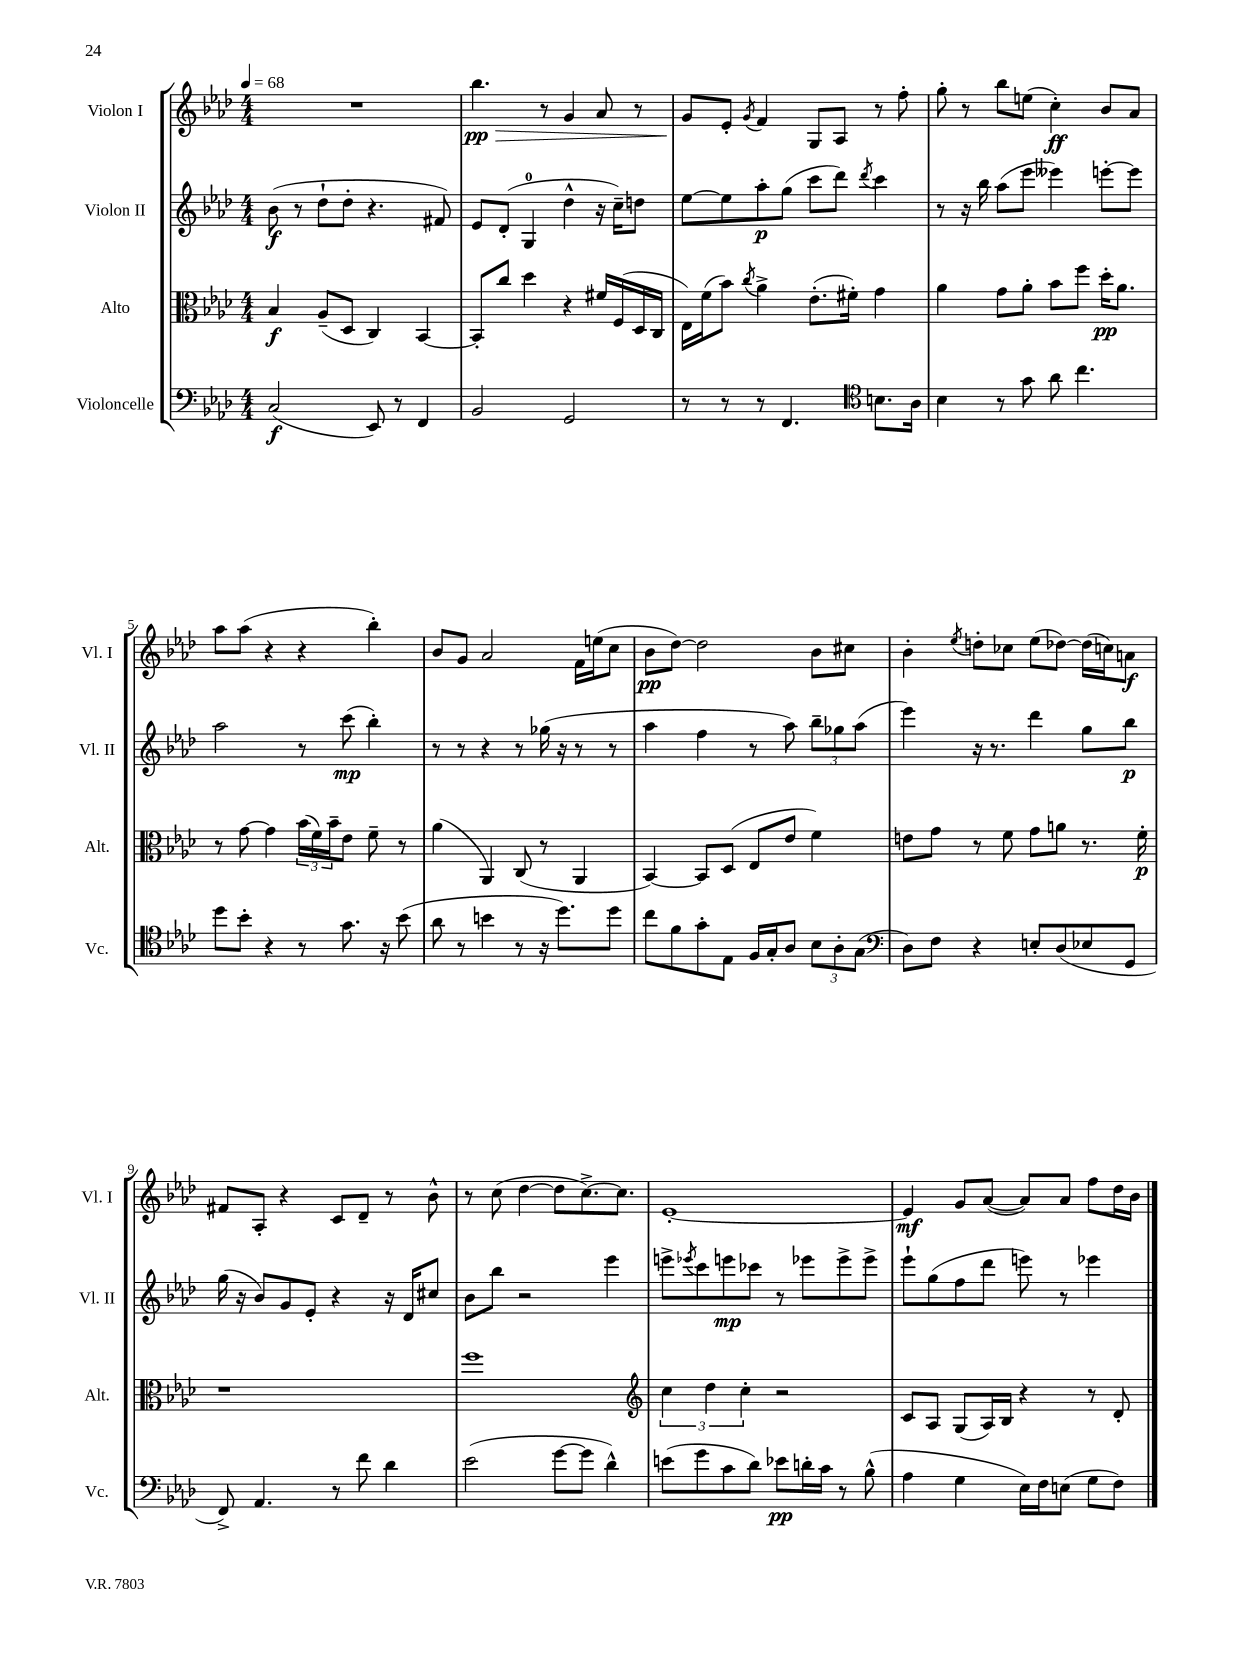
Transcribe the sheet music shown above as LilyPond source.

<<
\new StaffGroup <<
\new Staff = "s0" \with { instrumentName = "Violon I" shortInstrumentName = "Vl. I" } {
    \clef treble \key aes \major \numericTimeSignature \time 4/4 \tempo 4 = 68
    R1 |
    bes''4.\pp\> r8 g'4 aes'8 r8 |
    g'8\! ees'8-. \acciaccatura { g'8 } f'4 g8 aes8 r8 f''8-. |
    g''8-. r8 bes''8 e''8( c''4-.\ff) bes'8 aes'8 |
    aes''8 aes''8( r4 r4 bes''4-.) |
    bes'8 g'8 aes'2 f'16 e''16( c''8 |
    bes'8\pp des''8~) des''2 bes'8 cis''8 |
    bes'4-. \acciaccatura { ees''8 } d''8-. ces''8 ees''8( des''8~) des''16( c''16) a'8\f |
    fis'8 aes8-. r4 c'8 des'8-- r8 bes'8-^ |
    r8 c''8( des''4~ des''8 c''8.~->) c''8. |
    ees'1~-. |
    ees'4\mf g'8 aes'8~( aes'8) aes'8 f''8 des''16 bes'16 \bar "|." |
}
\new Staff = "s1" \with { instrumentName = "Violon II" shortInstrumentName = "Vl. II" } {
    \clef treble \key aes \major \numericTimeSignature \time 4/4
    bes'8\f( r8 des''8-! des''8-. r4. fis'8) |
    ees'8 des'8-.( g4-0 des''4-^ r16 c''16--) d''8 |
    ees''8~ ees''8 aes''8-.\p g''8( c'''8 des'''8) \acciaccatura { des'''8 } c'''4 |
    r8 r16 bes''16 aes''8( ees'''8 eeses'''4) e'''8~-. e'''8 |
    aes''2 r8 c'''8\mp( bes''4-.) |
    r8 r8 r4 r8 ges''16( r16 r8 r8 |
    aes''4 f''4 r8 aes''8) \tuplet 3/2 { bes''8-- ges''8 aes''8( } |
    ees'''4) r16 r8. des'''4 g''8 bes''8\p |
    g''16( r16 bes'8) g'8 ees'8-. r4 r16 des'16 cis''8 |
    bes'8 bes''8 r2 ees'''4 |
    e'''8-> \acciaccatura { ees'''8 } c'''8 e'''8\mp ces'''8 r8 ees'''8 ees'''8-> ees'''8-> |
    ees'''8-! g''8( f''8 des'''8 e'''8) r8 ees'''4 \bar "|." |
}
\new Staff = "s2" \with { instrumentName = "Alto" shortInstrumentName = "Alt." } {
    \clef alto \key aes \major \numericTimeSignature \time 4/4
    bes4\f aes8--( des8 c4) bes,4~ |
    bes,8-. c''8 des''4 r4 fis'16 f16( des16 c16 |
    ees16) f'16( bes'8) \acciaccatura { c''8 } aes'4-> ees'8.-.( fis'16-.) g'4 |
    aes'4 g'8 aes'8-. bes'8 f''8 des''16-.\pp aes'8. |
    r8 g'8~ g'4 \tuplet 3/2 { bes'16( f'16) bes'16-- } ees'8 f'8-- r8 |
    aes'4( aes,4) c8( r8 aes,4 |
    bes,4~) bes,8 des8( ees8 ees'8 f'4) |
    e'8 g'8 r8 f'8 g'8 a'8 r8. f'16-.\p |
    r1 |
    f''1 |
    \clef treble \tuplet 3/2 { c''4 des''4 c''4-. } r2 |
    c'8 aes8 g8( aes16) bes16 r4 r8 des'8-. \bar "|." |
}
\new Staff = "s3" \with { instrumentName = "Violoncelle" shortInstrumentName = "Vc." } {
    \clef bass \key aes \major \numericTimeSignature \time 4/4
    c2\f( ees,8) r8 f,4 |
    bes,2 g,2 |
    r8 r8 r8 f,4. \clef tenor b8. aes16 |
    bes4 r8 g'8 aes'8 c''4. |
    des''8 bes'8-. r4 r8 g'8. r16 bes'8( |
    aes'8 r8 b'4 r8 r16 des''8.) des''8 |
    c''8 f'8 g'8-. ees8 f16 g16-. aes8 \tuplet 3/2 { bes8 aes8-. g8( } |
    \clef bass des8) f8 r4 e8-. des8( ees8 g,8 |
    f,8->) aes,4. r8 f'8 des'4 |
    ees'2( g'8~ g'8 des'4-^) |
    e'8( g'8 c'8 des'8) ees'8\pp d'16-. c'16 r8 bes8-^( |
    aes4 g4 ees16) f16 e8( g8 f8) \bar "|." |
}
>>
>>
